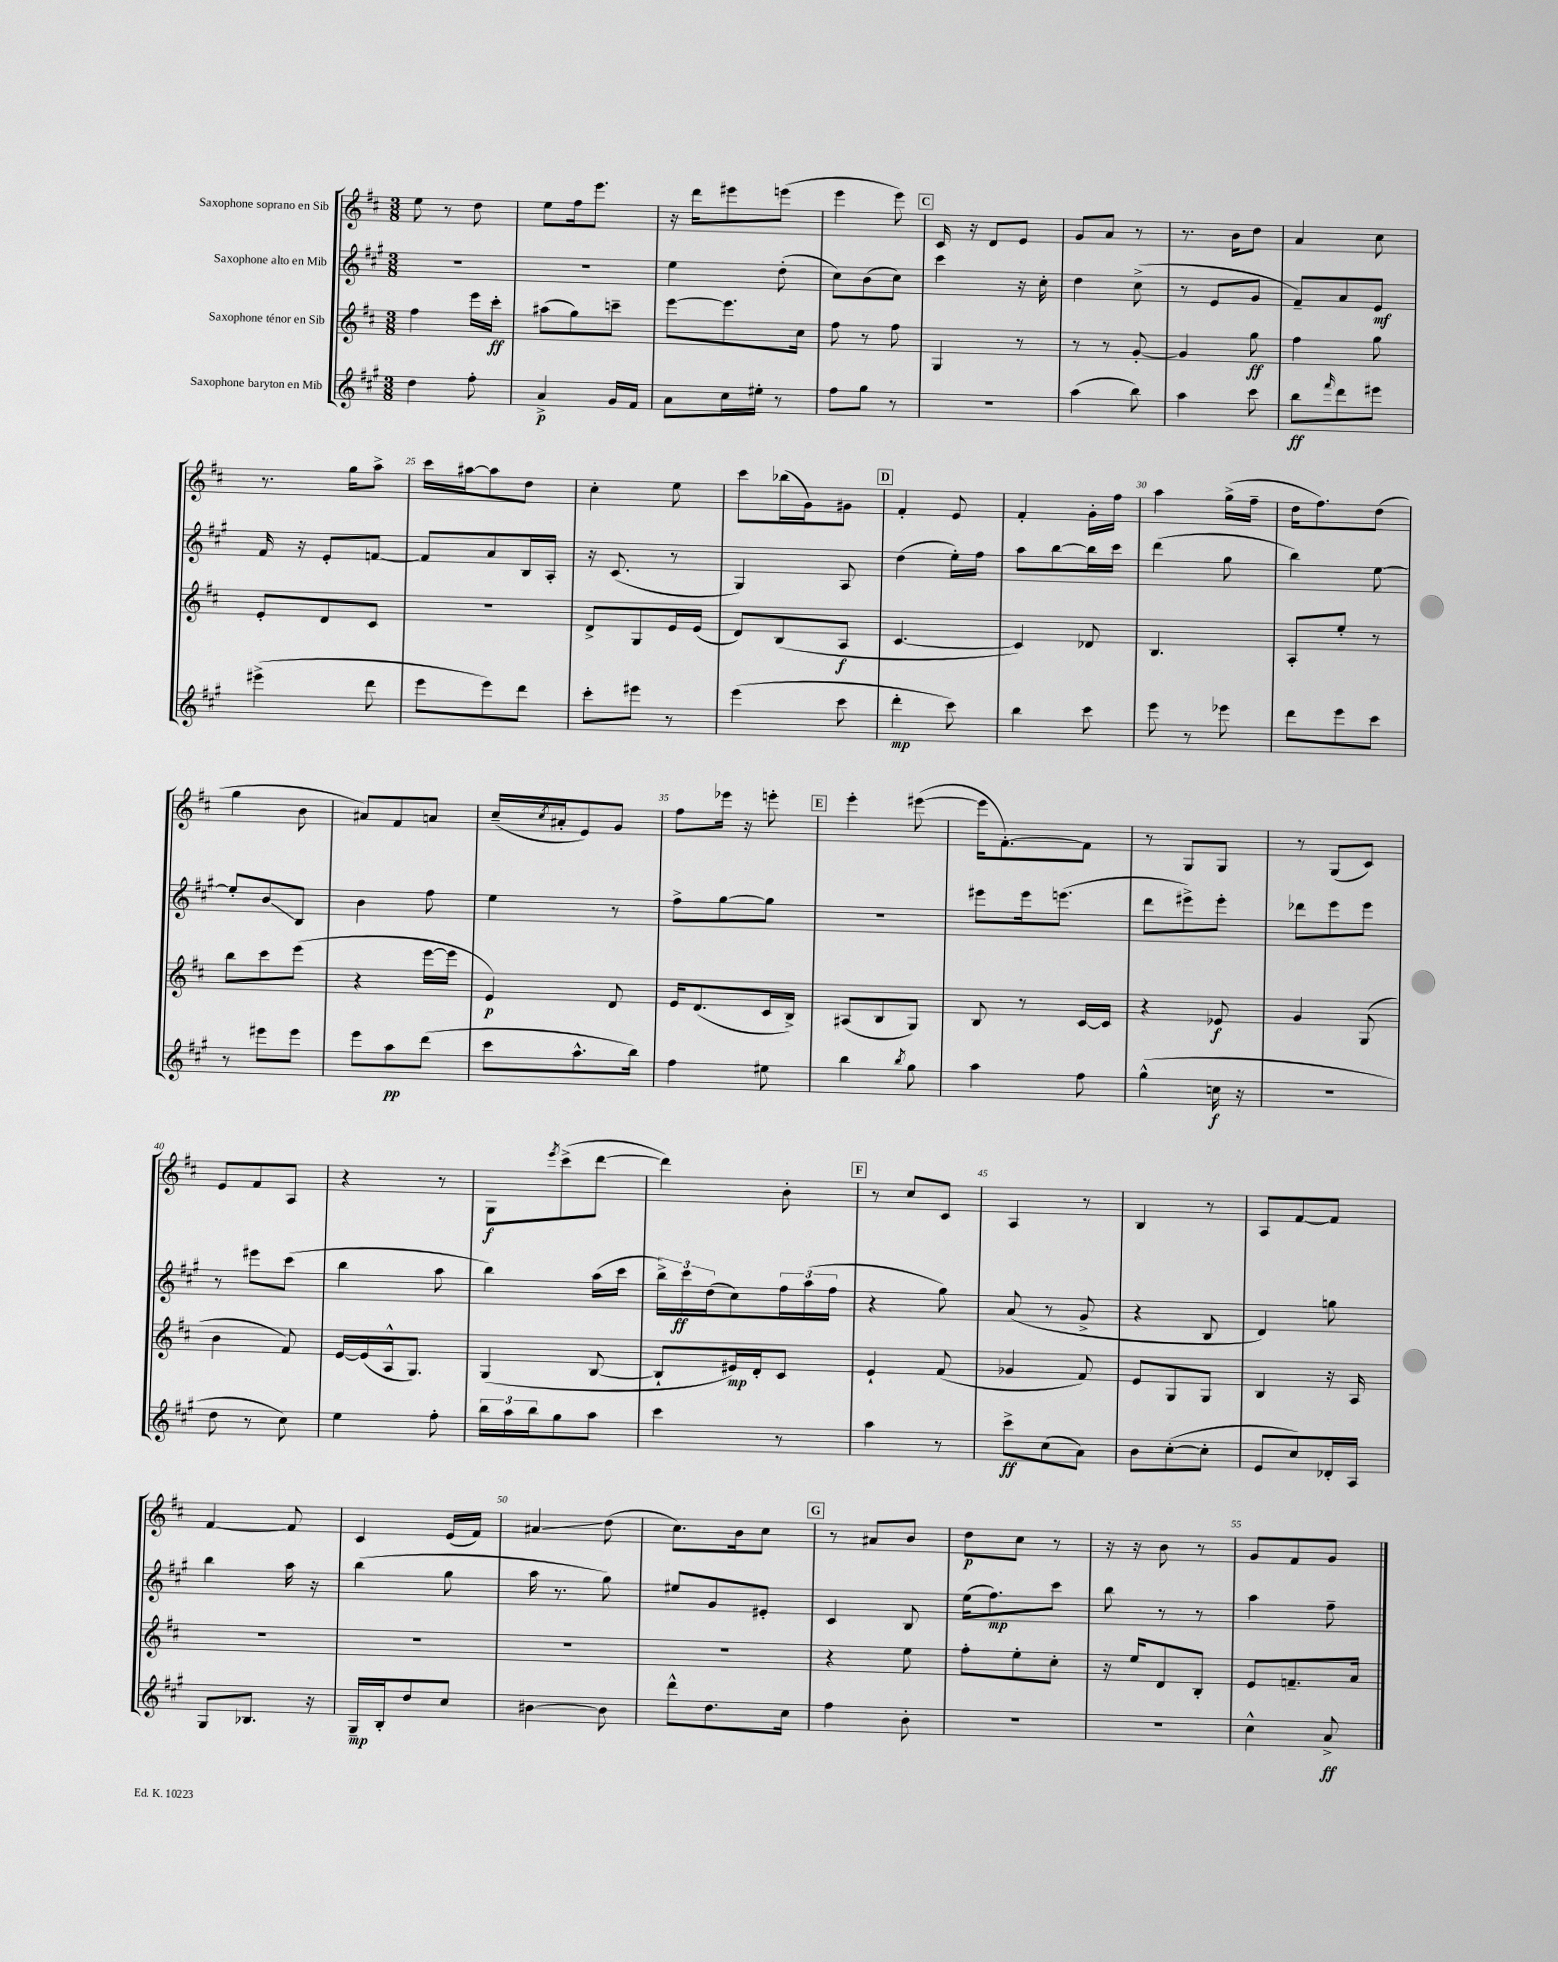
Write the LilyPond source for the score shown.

<<
\new StaffGroup <<
\new Staff = "s0" \with { instrumentName = "Saxophone soprano en Sib" } {
    \clef treble \key d \major \numericTimeSignature \time 3/8
    e''8 r8 d''8 |
    e''8 fis''16 e'''8. |
    r16 d'''16 eis'''8 e'''8( |
    e'''4 e'''8) |
    \mark \markup { \box "C" } cis'16 r16 d'8 e'8 |
    g'8 a'8 r8 |
    r8. b'16 d''8 |
    a'4 cis''8 |
    r8. g''16 a''8-> |
    cis'''16 ais''16~ ais''8 d''8 |
    cis''4-. e''8 |
    cis'''8 bes''16( g'16) gis'8 |
    \mark \markup { \box "D" } fis'4-. e'8 |
    fis'4-. g'16-. fis''16 |
    a''4 g''16->( fis''16-- |
    d''16 fis''8.) d''8( |
    g''4 b'8 |
    ais'8) fis'8 a'8 |
    cis''16--( \acciaccatura { cis''8 } ais'16-. e'8) g'8 |
    fis''8 ees'''16 r16 e'''8-. |
    \mark \markup { \box "E" } e'''4-. eis'''8~( |
    eis'''16 fis'8.~-.) fis'8 |
    r8 g8 g8 |
    r8 g8( cis'8) |
    e'8 fis'8 a8 |
    r4 r8 |
    g8\f \acciaccatura { e'''8 } cis'''8->( d'''8~ |
    d'''4) b'8-. |
    \mark \markup { \box "F" } r8 cis''8 cis'8 |
    a4 r8 |
    b4 r8 |
    a8 fis'8~ fis'8 |
    fis'4~ fis'8 |
    cis'4 e'16( fis'16) |
    ais'4\glissando d''8( |
    cis''8.) b'16 cis''8 |
    \mark \markup { \box "G" } r8 ais'8 b'8 |
    d''8\p cis''8 r8 |
    r16 r16 b'8 r8 |
    g'8 fis'8 g'8 \bar "|." |
}
\new Staff = "s1" \with { instrumentName = "Saxophone alto en Mib" } {
    \clef treble \key a \major \numericTimeSignature \time 3/8
    R4. |
    R4. |
    e''4 d''8-.( |
    cis''8) b'8( cis''8) |
    \mark \markup { \box "C" } cis'''4 r16 cis''16-. |
    d''4 cis''8->( |
    r8 e'8 gis'8 |
    fis'8--) a'8 e'8\mf |
    fis'16 r16 e'8-. f'8~ |
    f'8 a'8 b16 a16-. |
    r16 cis'8.( r8 |
    gis4) a8 |
    \mark \markup { \box "D" } d''4( e''16-.) fis''16 |
    a''8 b''8~ b''16 cis'''16 |
    d'''4( gis''8 |
    b''4) e''8~ |
    e''8-. b'8\glissando b8 |
    b'4 fis''8 |
    e''4 r8 |
    fis''8-> gis''8~ gis''8 |
    \mark \markup { \box "E" } R4. |
    eis'''8 eis'''16 e'''8.( |
    d'''8 eis'''8->) eis'''8-. |
    des'''8 e'''8 e'''8 |
    r8 eis'''8 cis'''8( |
    b''4 a''8 |
    b''4) a''16( cis'''16 |
    \tuplet 3/2 { b''16->) cis'''16\ff d''16( } cis''8) \tuplet 3/2 { fis''16 a''16( fis''16 } |
    \mark \markup { \box "F" } r4 gis''8) |
    a'8( r8 gis'8-> |
    r4 b8 |
    d'4) g''8 |
    b''4 a''16 r16 |
    b''4( gis''8 |
    a''16 r8. gis''8) |
    eis''8 gis'8 eis'8-. |
    \mark \markup { \box "G" } cis'4 b8 |
    e''16( fis''8.\mp) cis'''8 |
    b''8 r8 r8 |
    a''4 fis''8-- \bar "|." |
}
\new Staff = "s2" \with { instrumentName = "Saxophone ténor en Sib" } {
    \clef treble \key d \major \numericTimeSignature \time 3/8
    fis''4 e'''16 cis'''16-.\ff |
    ais''8( g''8) c'''8-- |
    e'''8~ e'''8. cis''16 |
    fis''8 r8 fis''8 |
    \mark \markup { \box "C" } g4 r8 |
    r8 r8 g'8~-. |
    g'4 g''8\ff |
    fis''4 g''8 |
    e'8-. d'8 cis'8 |
    R4. |
    d'8-> g8 e'16 e'16( |
    d'8) b8( a8\f |
    \mark \markup { \box "D" } cis'4.~ |
    cis'4) des'8 |
    b4. |
    a8-. e''8-. r8 |
    b''8 cis'''8 e'''8( |
    r4 e'''16~ e'''16 |
    e'4\p) d'8 |
    e'16 d'8.( cis'16 b16->) |
    \mark \markup { \box "E" } ais8( b8 g8) |
    b8 r8 cis'16~ cis'16 |
    r4 ees'8\f |
    g'4 g8( |
    b'4 fis'8) |
    e'16~ e'16( a16-^ g8.) |
    g4( b8~ |
    b8-! eis'16\mp) d'16-. cis'8 |
    \mark \markup { \box "F" } e'4-! fis'8( |
    ges'4 fis'8) |
    e'8 g8 g8 |
    b4 r16 a16 |
    R4. |
    R4. |
    R4. |
    R4. |
    \mark \markup { \box "G" } r4 e''8 |
    fis''8-. e''8-. cis''8-. |
    r16 e''16 d'8 b8-. |
    e'8 f'8.-- a'16 \bar "|." |
}
\new Staff = "s3" \with { instrumentName = "Saxophone baryton en Mib" } {
    \clef treble \key a \major \numericTimeSignature \time 3/8
    d''4 fis''8-. |
    a'4->\p gis'16 fis'16 |
    a'8 cis''16 eis''16-. r8 |
    fis''8 gis''8 r8 |
    \mark \markup { \box "C" } R4. |
    a''4( b''8) |
    a''4 cis'''8 |
    b''8\ff \grace { fis'''16 } d'''8 eis'''8 |
    eis'''4->( d'''8 |
    e'''8 e'''8) d'''8 |
    cis'''8-. eis'''8 r8 |
    e'''4( cis'''8 |
    \mark \markup { \box "D" } d'''4-.\mp cis'''8) |
    b''4 cis'''8 |
    e'''8 r8 ees'''8 |
    d'''8 e'''8 cis'''8 |
    r8 eis'''8 eis'''8 |
    e'''8 a''8\pp d'''8( |
    cis'''8 a''8.-^ b''16) |
    fis''4 eis''8 |
    \mark \markup { \box "E" } b''4 \acciaccatura { b''8 } gis''8 |
    a''4 fis''8 |
    gis''4-^( c''16\f r16 |
    R4. |
    d''8 r8 cis''8) |
    e''4 fis''8-. |
    \tuplet 3/2 { b''16 a''16 b''16 } gis''8 a''8 |
    cis'''4 r8 |
    \mark \markup { \box "F" } a''4 r8 |
    cis'''8->\ff cis''8( a'8) |
    b'8 cis''8~-.( cis''8-. |
    e'8 cis''8) des'16-. a16 |
    gis8 bes8. r16 |
    gis16--\mp b16-. d''8 cis''8 |
    bis'4~ bis'8 |
    d'''8-^ d''8. cis''16 |
    \mark \markup { \box "G" } fis''4 b'8-. |
    R4. |
    R4. |
    cis''4-^ a'8->\ff \bar "|." |
}
>>
>>
\layout { \context { \Score currentBarNumber = #16 \override BarNumber.break-visibility = ##(#f #t #t) barNumberVisibility = #(every-nth-bar-number-visible 5) } }
